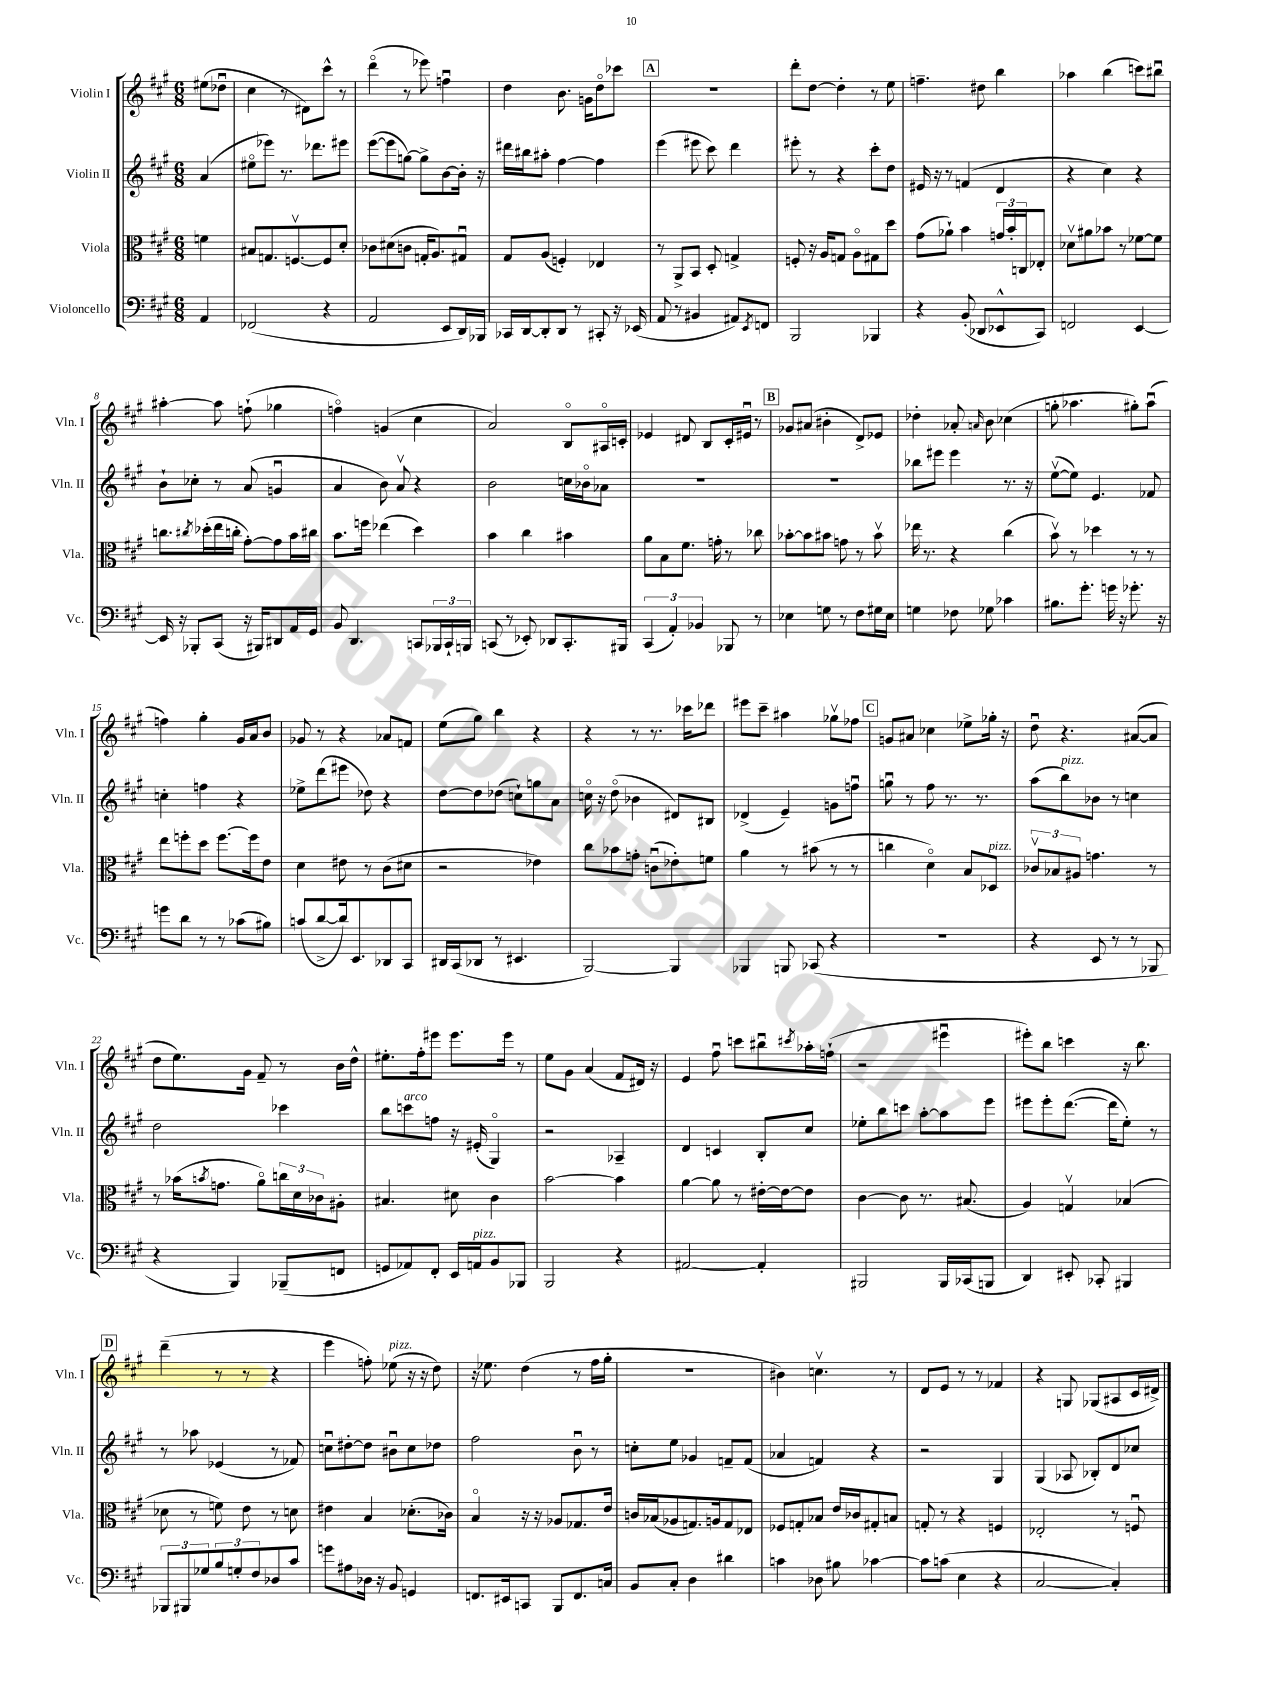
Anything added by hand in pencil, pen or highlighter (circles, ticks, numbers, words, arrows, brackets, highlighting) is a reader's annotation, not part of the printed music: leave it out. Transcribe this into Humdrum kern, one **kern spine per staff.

**kern	**kern	**kern	**kern
*part4	*part3	*part2	*part1
*staff4	*staff3	*staff2	*staff1
*I"Violoncello	*I"Viola	*I"Violin II	*I"Violin I
*I'Vc.	*I'Vla.	*I'Vln. II	*I'Vln. I
*clefF4	*clefC3	*clefG2	*clefG2
*k[f#c#g#]	*k[f#c#g#]	*k[f#c#g#]	*k[f#c#g#]
*M6/8	*M6/8	*M6/8	*M6/8
=	=	=	=
4AA/	4fn\	(4a/	(8ee#X\L
.	.	.	8dd-Xu\J
=1	=1	=1	=1
(2FF-X/	8B#X/L	8ee#X\L	4cc#\
.	8.Gn/	8eee-X\J)	.
.	.	8.r	8r
.	[8.Fnv/	.	.
.	.	.	8d#X\L)
.	.	8.ddd-X\L	.
4r	8F/]	.	8ccc#^^\J
.	8d'/J	8eee#X\J	8r
=2	=2	=2	=2
2AA/	8c-X\L	([8eee\L	(4ddd\
.	(8d#X\	8eee\]	.
.	8cn\J	[8ggn\J)	8r
.	16Gn'/KL	8gg^\L]	8eee-X\)
.	8.A/)	.	.
8EE/L	.	[8b\	4ffnu\
16DD/L)	8G#Xu/J	16b'\Jk]	.
16BBB-X/JJ	.	16r	.
=3	=3	=3	=3
16CC-X/LL	8G#/L	16ddd#X\LL	4dd\
[16DD/J	.	16bb#X\J	.
8DD'/]	(8A/J	8aa#X'\J	.
8DD/J	4Fn'/)	[4ff#\	8.b\
8r	.	.	.
.	.	.	16gn\KL
8CC#X'/	4E-X/	4ff#\]	8dd\
16r	.	.	8ccc-X\J
(16EE-X/	.	.	.
!!LO:REH:place=s1:t=A
=4	=4	=4	=4
8AA/	8r	(4eee\	2.r
8r	8AA^/L	.	.
4BB#X/	8BB/J	8eee#X\	.
.	8D'/	8ccc#\)	.
8AA#X/L)	4Gn^/	4ddd\	.
8qEE/	.	.	.
8FFn/J	.	.	.
=5	=5	=5	=5
2BBB/	8Fn'/	8eee#X'\	8ddd'\L
.	16r	8r	[8dd\J
.	16A/KL	.	.
.	8Gn/J	4r	4dd'\]
.	8A\L	.	.
4BBB-X/	8G#X\	8ccc#'\L	8r
.	8dd\J	8dd\J	8ee\
=6	=6	=6	=6
4r	(8g#\L	16e#X/	4.ffn~\
.	.	16r	.
.	8a-X`\J)	8r	.
(8BB'/	4b\	(4fn/	.
8DD-X/L	.	.	8dd#X\
8EE-X^^/	24gn/LL	4d/	4bb\
.	24b'/	.	.
.	24Cn/J	.	.
8CC#/J)	8E-X'/J	.	.
=7	=7	=7	=7
2FFn/	8d-Xv\L	4r	4aa-X\
.	8a#X\	.	.
.	8b-X\J	4cc#\)	(4bb\
.	8r	.	.
[4EE/	[8f-X\L	4r	8cccn\L)
.	8f-\J]	.	8bb#Xu\J
!!LO:LB:g=z
=8	=8	=8	=8
16EE/]	8.ccn\L	8b`\L	[4aa#X'\
16r	.	.	.
8BBB-X'/L	.	8cc-X'\J	.
.	8qcc#X/	.	.
.	(16dd-X'\L	.	.
(8CC#/J	16ee\	8r	8aa#\]
.	16ccn'\JJ	.	.
16r	[8g#'\L)	(8a/	(8ffn`\
16BBB#X/KL)	.	.	.
8DD#X/	8g#\]	4gnu/	4gg-X\
16AA/L	16b\L	.	.
16GG#/JJ	16cc#X\JJ	.	.
=9	=9	=9	=9
8BB/	8.b\L	4a/	4ffn\)
4.DD/	.	.	.
.	16ffn\Jk	.	.
.	(4ee-X\	8b\)	(4gn/
.	.	8av/	.
8CCn/L	4dd\)	4r	4cc#\
24BBB-X/L	.	.	.
24CC`/	.	.	.
24BBBn/JJ	.	.	.
=10	=10	=10	=10
(8CCn/	4b\	2b\	2a/)
8r	.	.	.
8EE-X'/)	4cc#\	.	.
8DD-X/L	.	.	.
8.CC'/	4b#X\	16ccn\LL	8B/L
.	.	16b-X\J	.
.	.	8a-X\J	16A#X/L
16BBB#X/Jk	.	.	16cn'/JJ
=11	=11	=11	=11
(6CC#/	8a\L	2.r	4e-X/
.	8B\	.	.
6AA'/)	.	.	.
.	8.f#\J	.	8d#X/
6BB-X/	.	.	.
.	.	.	8B/L
.	16gn'\	.	.
8BBB-X/	8r	.	16c#'/L
.	.	.	16e#Xu/JJ
8r	8cc-X\	.	8r
!!LO:REH:place=s1:t=B
=12	=12	=12	=12
4E-X\	[8b-X'\L	2.r	8g-X/L
.	8b-\]	.	(8a#X/J
8Gn\	8b#X\J	.	4b#X'\
8r	8gn\	.	.
8F#\L	8r	.	8d^/L)
16G#X\L	8b#v\	.	8e-X/J
16E-\JJ	.	.	.
=13	=13	=13	=13
4Gn\	16ee-X\	8bb-X\L	4dd-X'\
.	8.r	.	.
.	.	8eee#X\J	.
8F-X\	4r	4eee#\	8a-X'/
.	.	.	16qqan/
8G-X\	.	.	8b\
4c-X\	(4cc#\	8.r	(4cc-X\
.	.	16r	.
=14	=14	=14	=14
8.B#X\L	8bv\)	([8eev\L	8ggn'\
.	8r	8ee\J])	4.aa-X\
8.g#'\J	.	.	.
.	4dd-X\	4.e/	.
16gn\	.	.	.
16r	.	.	.
8.g-X'\	8r	.	8gg#X'\L)
.	8r	8f-X/	(8aa-u\J
16r	.	.	.
!!LO:LB:g=z
=15	=15	=15	=15
8gn\L	8ee\L	4ccn'\	4ffn\)
8d\J	8ffn'\	.	.
8r	8dd\J	4ffn\	4gg#'\
8r	[8.ff\L	.	.
(8c-X\L	.	4r	16g#/LL
.	16ff\k]	.	16a/J
8B#X\J)	8e\J	.	8b/J
=16	=16	=16	=16
(8cn/L	4d\	8ee-X^\L	8g-X/
[8d^/	.	(8ddd\	8r
16d/k])	8e#X\	8eee#X\J	4r
8.EE/	.	.	.
.	8r	8dd-X\)	.
8DD-X/	(8c#\L	4r	8a-X/L
8CC#/J	8d#X\J	.	8fn/J
=17	=17	=17	=17
16DD#X/LL	2r	[8dd\L	(8ee\L
(16CC#/J	.	.	.
8DD-X/J	.	8dd\]	8gg#\J)
8r	.	(8dd-X\J	4bb\
4.EE#X/	.	8ccn`\L)	.
.	4e-X\)	8ggn\	4r
.	.	8a\J	.
=18	=18	=18	=18
[2BBB/)	8cc#\L	16ccn\	4r
.	.	16r	.
.	8b-X\	(8dd\	.
.	8gn'\J	4b-X\	8r
.	(8cnu\L	.	8.r
4BBB/]	8e-X'\)	8d#X/L)	.
.	.	.	16ccc-X\KL
.	8fn\J	8B#X/J	8ddd-X\J
=19	=19	=19	=19
4BBB-X/	4a\	(4d-X^/	8eee#X\L
.	.	.	8ccc#~\J
8BBBn/	8r	4e~/)	4aa#X\
(8CC-X/	(8b#X\	.	.
4r	8r	8gn\L	8gg-Xv\L
.	8r	8ffnu\J	8ff-X\J
!!LO:REH:place=s1:t=C
=20	=20	=20	=20
2.r	4ccn\	8ggnu\	8gn/L
.	.	8r	8a#X/J
.	4d\)	8ff#\	4cc-X\
.	.	8.r	.
.	8B/L	.	8ee-X^\L
.	.	8.r	.
!	!LO:TX:a:i:t=pizz.	!	!
.	8D-X/J	.	16gg-X'\Jk
.	.	.	16r
=21	=21	=21	=21
4r	12c-Xv/L	(8aa\L	8ddu\
.	12B-X/	.	.
!	!	!LO:TX:a:i:t=pizz.	!
.	.	8bb\)	4.r
.	12A#X/J	.	.
8EE/	4.gn\	8b-X\J	.
8r	.	8r	.
8r	.	4ccn\	([8a#X/L
8BBB-X/	8r	.	8a#/J]
!!LO:LB:g=z
=22	=22	=22	=22
4r	8r	2dd\	8dd\L
.	(16b-X\KL	.	8.ee\)
.	8qbn/	.	.
.	8.gn\J	.	.
4BBB/)	.	.	.
.	.	.	16g#\Jk
.	8a\L)	.	8f#~/
(8BBB-X~/L	24ccn\L	4ccc-X\	8r
.	24d\	.	.
.	24c-X\J	.	.
8FFn/J	8A#X'\J	.	16b\LL
.	.	.	16dd^^\JJ
=23	=23	=23	=23
8GGn/L	4.B#X/	8bb\L	8.ee#X'\L
!	!	!LO:TX:a:i:t=arco	!
8AA-X/)	.	8cccn\	.
.	.	.	16ff#'\k
8FF#'/J	.	8ffn\J	8eee#X\J
16EE/LL	8d#X\	16r	8.eee#\L
!LO:TX:a:i:t=pizz.	!	!	!
16AAn/J	.	(16e#X'/	.
8BB/	4c#\	4G#/)	.
.	.	.	16eee#\Jk
8BBB-X/J	.	.	8r
=24	=24	=24	=24
2BBB/	[2b\	2r	8ee\L
.	.	.	8g#\J
.	.	.	(4a/
4r	4b\]	4A-X~/	8f#/L
.	.	.	16d#X/Jk)
.	.	.	16r
=25	=25	=25	=25
[2AA#X/	[4a\	4d/	4e/
.	8a\]	4cn/	8ff#u\
.	8r	.	8cccn\L
4AA#'/]	[16e#X'\LL	8B'/L	8bb#Xu\
.	16e#\J_	.	.
.	.	.	8qccc#X/
.	8e#\J]	8cc#/J	16aa-X'\L
.	.	.	(16ffn`\JJ
=26	=26	=26	=26
2BBB#X/	[4c#\	8ee-X'\L	2r
.	.	8bb\	.
.	8c#\]	8cccn\J	.
.	8.r	[8aa'\L	.
16BBB#/LL	.	8aa\]	4eee#Xu\
(16CC-X/J	(8.B#X/	.	.
8BBBn/J	.	8eee\J	.
=27	=27	=27	=27
4DD/)	4A/)	8eee#X\L	8eee#X'\L)
.	.	8eee#'\	8bb\J
8EE#X'/	4Gnv/	([8.ddd\J	4cccn\
8CC-X'/	.	.	.
.	.	16ddd\KL]	.
4BBB#X/	(4B-X/	8ee'\J)	16r
.	.	.	8.bb\
.	.	8r	.
!!LO:LB:g=z
!!LO:REH:place=s1:t=D
=28	=28	=28	=28
12BBB-X/L	8d-X\	8r	(4ddd~\
12BBB#X/	.	.	.
.	8r	8aa-X\	.
12G-X/	.	.	.
12B/	8fn\)	(4e-X/	8r
12Gn'/	.	.	.
.	8e\	.	8r
12F#/	.	.	.
8D-X/	8r	8r	4r
8c#/J	8dn\	8f-X/)	.
=29	=29	=29	=29
8gn\L	4e#X\	8ccnu\L	4eee\
8A#X\	.	[8dd#X'\	.
16D-X\Jk	4B/	8dd#\J]	8ffn'\)
16r	.	.	.
!	!	!	!LO:TX:a:i:t=pizz.
8BB/	.	8b#Xu\L	(8ee-X\
4GGn/	(8.d-X'\L	8cc\	16r
.	.	.	16r
.	.	8dd-X\J	8dd\)
.	16c-X\Jk)	.	.
=30	=30	=30	=30
8.FFn/L	4B/	2ff#\	16r
.	.	.	8.ee-X\
16EE#X/k	.	.	.
8CCn/J	16r	.	(4dd\
.	16r	.	.
8BBB/L	8A-X/L	.	.
8.FF/	8.G-X/	8bu\	8r
.	.	8r	16ff#\LL
16Cn/Jk	16e/Jk	.	16gg#'\JJ
=31	=31	=31	=31
8BB/L	16cn/LL	8ccn'\L	2.r
.	(16B-X/J	.	.
8C#'/J	8A-X/	8ee\J	.
4D\	8.Gn/)	4g-X/	.
.	16An/k	.	.
4d#X\	8G/	8fn~/L	.
.	8E-X/J	(8f/J	.
=32	=32	=32	=32
4cn\	8F-X/L	4a-X/	4b#X\)
.	8Gn'/	.	.
8D-X\	8B-X/J	4fn/)	4.ccnv\
8B#X\	16e/LL	.	.
.	16c-X/J	.	.
[4c-X\	8G#X'/	4r	.
.	8Bn/J	.	8r
=33	=33	=33	=33
8c-\L]	8Gn'/	2r	8d/L
(8cn\J	8r	.	8e/J
4E\	4r	.	8r
.	.	.	8r
4r	4Fn/	4G#/	4f-X/
=34	=34	=34	=34
[2C#/	2E-X'/	(4G#/	4r
.	.	8A-X/	8Gn/
.	.	8B-X'/L)	(8G-X/L
4C#'/])	8r	8d/	8A#X/
.	8Fnu/	8cc-X/J	16c#/L
.	.	.	16d#X^/JJ)
==	==	==	==
*-	*-	*-	*-
